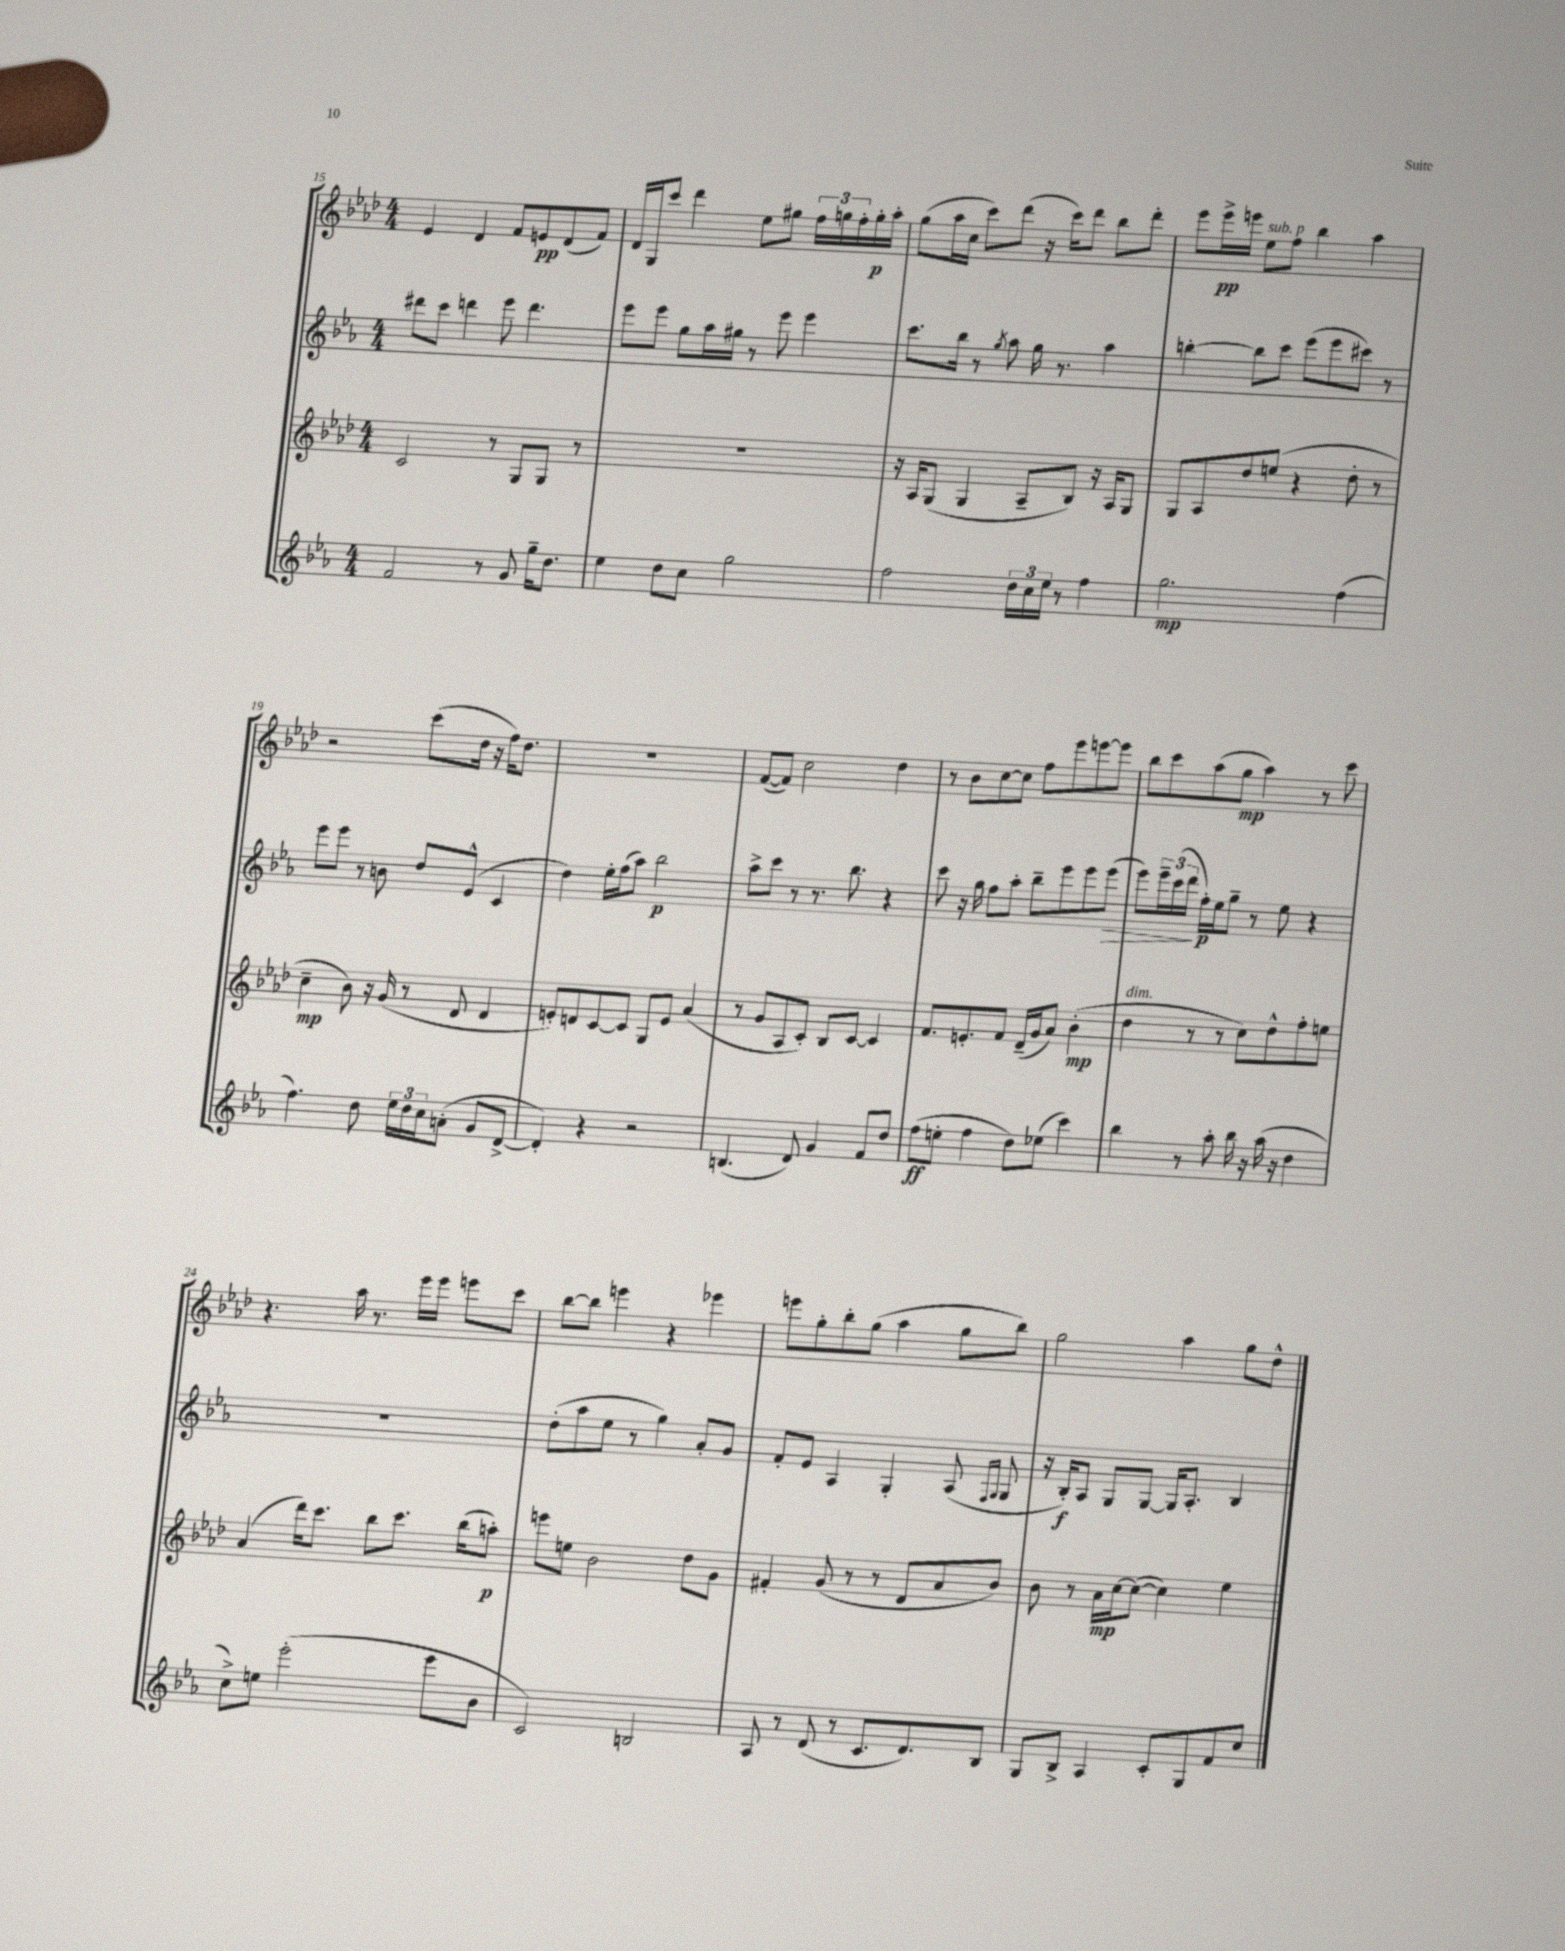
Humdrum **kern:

**kern	**kern	**kern	**kern
*staff4	*staff3	*staff2	*staff1
*clefG2	*clefG2	*clefG2	*clefG2
*k[b-e-a-]	*k[b-e-a-d-]	*k[b-e-a-]	*k[b-e-a-d-]
*M4/4	*M4/4	*M4/4	*M4/4
2f	2c	8ddd#	4e-
.	.	8ccc	.
.	.	4ddd	4d-
8r	8r	8eee-	8f
8g	8G	4.ddd	8e
16gg~	8G	.	(8d-
8.dd	.	.	.
.	8r	.	8f)
=	=	=	=
4ee-	1r	8eee-	16d-
.	.	.	16G
.	.	8eee-	8ccc
8dd	.	8gg	4ddd-
8cc	.	16aa-	.
.	.	16gg#	.
2gg	.	8r	8ee-
.	.	8eee-	8gg#
.	.	4eee-	24ff
.	.	.	24gg
.	.	.	24ff'
.	.	.	16gg'
.	.	.	16aa-'
=	=	=	=
2ff	16r	8.ccc	(8gg
.	16A-	.	.
.	(8G	.	16aa-
.	.	16bb-	16cc
.	4G	8r	8ccc)
.	.	8qgg	.
.	.	8aa-	(8ddd-
24dd	8A-~	16gg	16r
24cc	.	.	.
.	.	8.r	16ccc)
24ee-	.	.	.
8r	8B-)	.	8ddd-
4ff	16r	4aa-	8bb-
.	16A-	.	.
.	8G	.	8ddd-'
=	=	=	=
2.gg	8G	[4bb'	8eee-
.	8A-	.	16eee-^
.	.	.	16eee
.	8dd-	8bb]	8ee-
.	(8ee	8ccc	8ff
.	4r	(8eee-	4bb-
.	.	8eee-	.
(4ff	8dd-'	8ccc#)	4aa-
.	8r	8r	.
=	=	=	=
4.ff)	4cc~	8eee-	2r
.	.	8eee-	.
.	8b-)	8r	.
8dd	16r	8b	.
.	(16g	.	.
24ee-	8r	8dd	(8ccc
24dd	.	.	.
24cc	.	.	.
(8a'	8d-	(8e-^^	16dd-
.	.	.	16r
8g	4d-	4c	16ff)
.	.	.	8.dd-
[8d^	.	.	.
=	=	=	=
4d'])	8e')	4dd)	1r
.	8d	.	.
4r	[8c	16ee-'	.
.	.	(16ff	.
.	8c]	8aa-)	.
2r	8G	2bb-	.
.	8e	.	.
.	(4a-	.	.
=	=	=	=
(4.B	8r	8aa-^	([8f
.	8g	8ccc	8f])
.	8A-	8r	2cc
8d)	8c')	8.r	.
4g	8B-	.	.
.	.	8.bb-	.
.	[8c	.	.
8f	4c]	4r	4dd-
8dd	.	.	.
=	=	=	=
(8ff	8.f	8ccc	8r
8ee'	.	16r	8b-
.	8.e'	16gg	.
4ff	.	8ff	[8cc
.	8f	8aa-'	8cc]
8dd)	(16d-~	8bb-~	8ff
.	16g	.	.
(8ee-	8a-)	8eee-	8eee-
4ccc)	(4b-'	8eee-	[8eee
.	.	(8eee-	8eee]
=	=	=	=
4bb-	4dd-	8eee-)	8bb-
.	.	24eee-~	8ccc
.	.	(24ccc	.
.	.	24ddd	.
8r	8r	16ff')	(8aa-
.	.	16ee-	.
8aa-'	8r	8gg~	8gg
16bb-	8cc)	8r	4aa-)
16r	.	.	.
(16aa-	8dd-^^	8ee-	.
16r	.	.	.
4dd	8ff'	4r	8r
.	8ee	.	8ccc
=	=	=	=
8cc^)	(4a-	1r	4.r
8ee	.	.	.
(2eee-'	16ddd-)	.	.
.	8.ccc	.	.
.	.	.	16aa-
.	.	.	8.r
.	8bb-	.	.
.	8.ccc	.	16eee-
.	.	.	16eee-
8eee-	.	.	8eee
.	(16bb-	.	.
8b-	8aa')	.	8ccc
=	=	=	=
2c)	8eee	(8dd'	[8bb-
.	8ee	8aa-	8bb-]
.	2b-	8ee-	4eee
.	.	8r	.
2B	.	4gg)	4r
.	8dd-	8a-'	4eee-
.	8g	8g	.
=	=	=	=
8A-	4f#'	8f'	8eee
8r	.	8e-	8gg'
(8d	(8g	4A-	8bb-'
8r	8r	.	(8gg
8.c	8r	4G'	4aa-
.	8d-	.	.
8.d)	.	.	.
.	8a-	(8A-	8gg
.	.	16qqF	.
.	.	16qqG	.
8B-	8b-)	8G	8bb-)
=	=	=	=
8G	8b-	16r	2gg
.	.	16B-')	.
8B-^	8r	8A-	.
4A-	16a-	8G	.
.	[16cc	.	.
.	(8cc_	[8G	.
8c'	4cc])	16G]	4aa-
.	.	8.A-'	.
8G	.	.	.
8f	4ee-	4B-	8gg
8cc	.	.	8dd-^^
==	==	==	==
*-	*-	*-	*-
